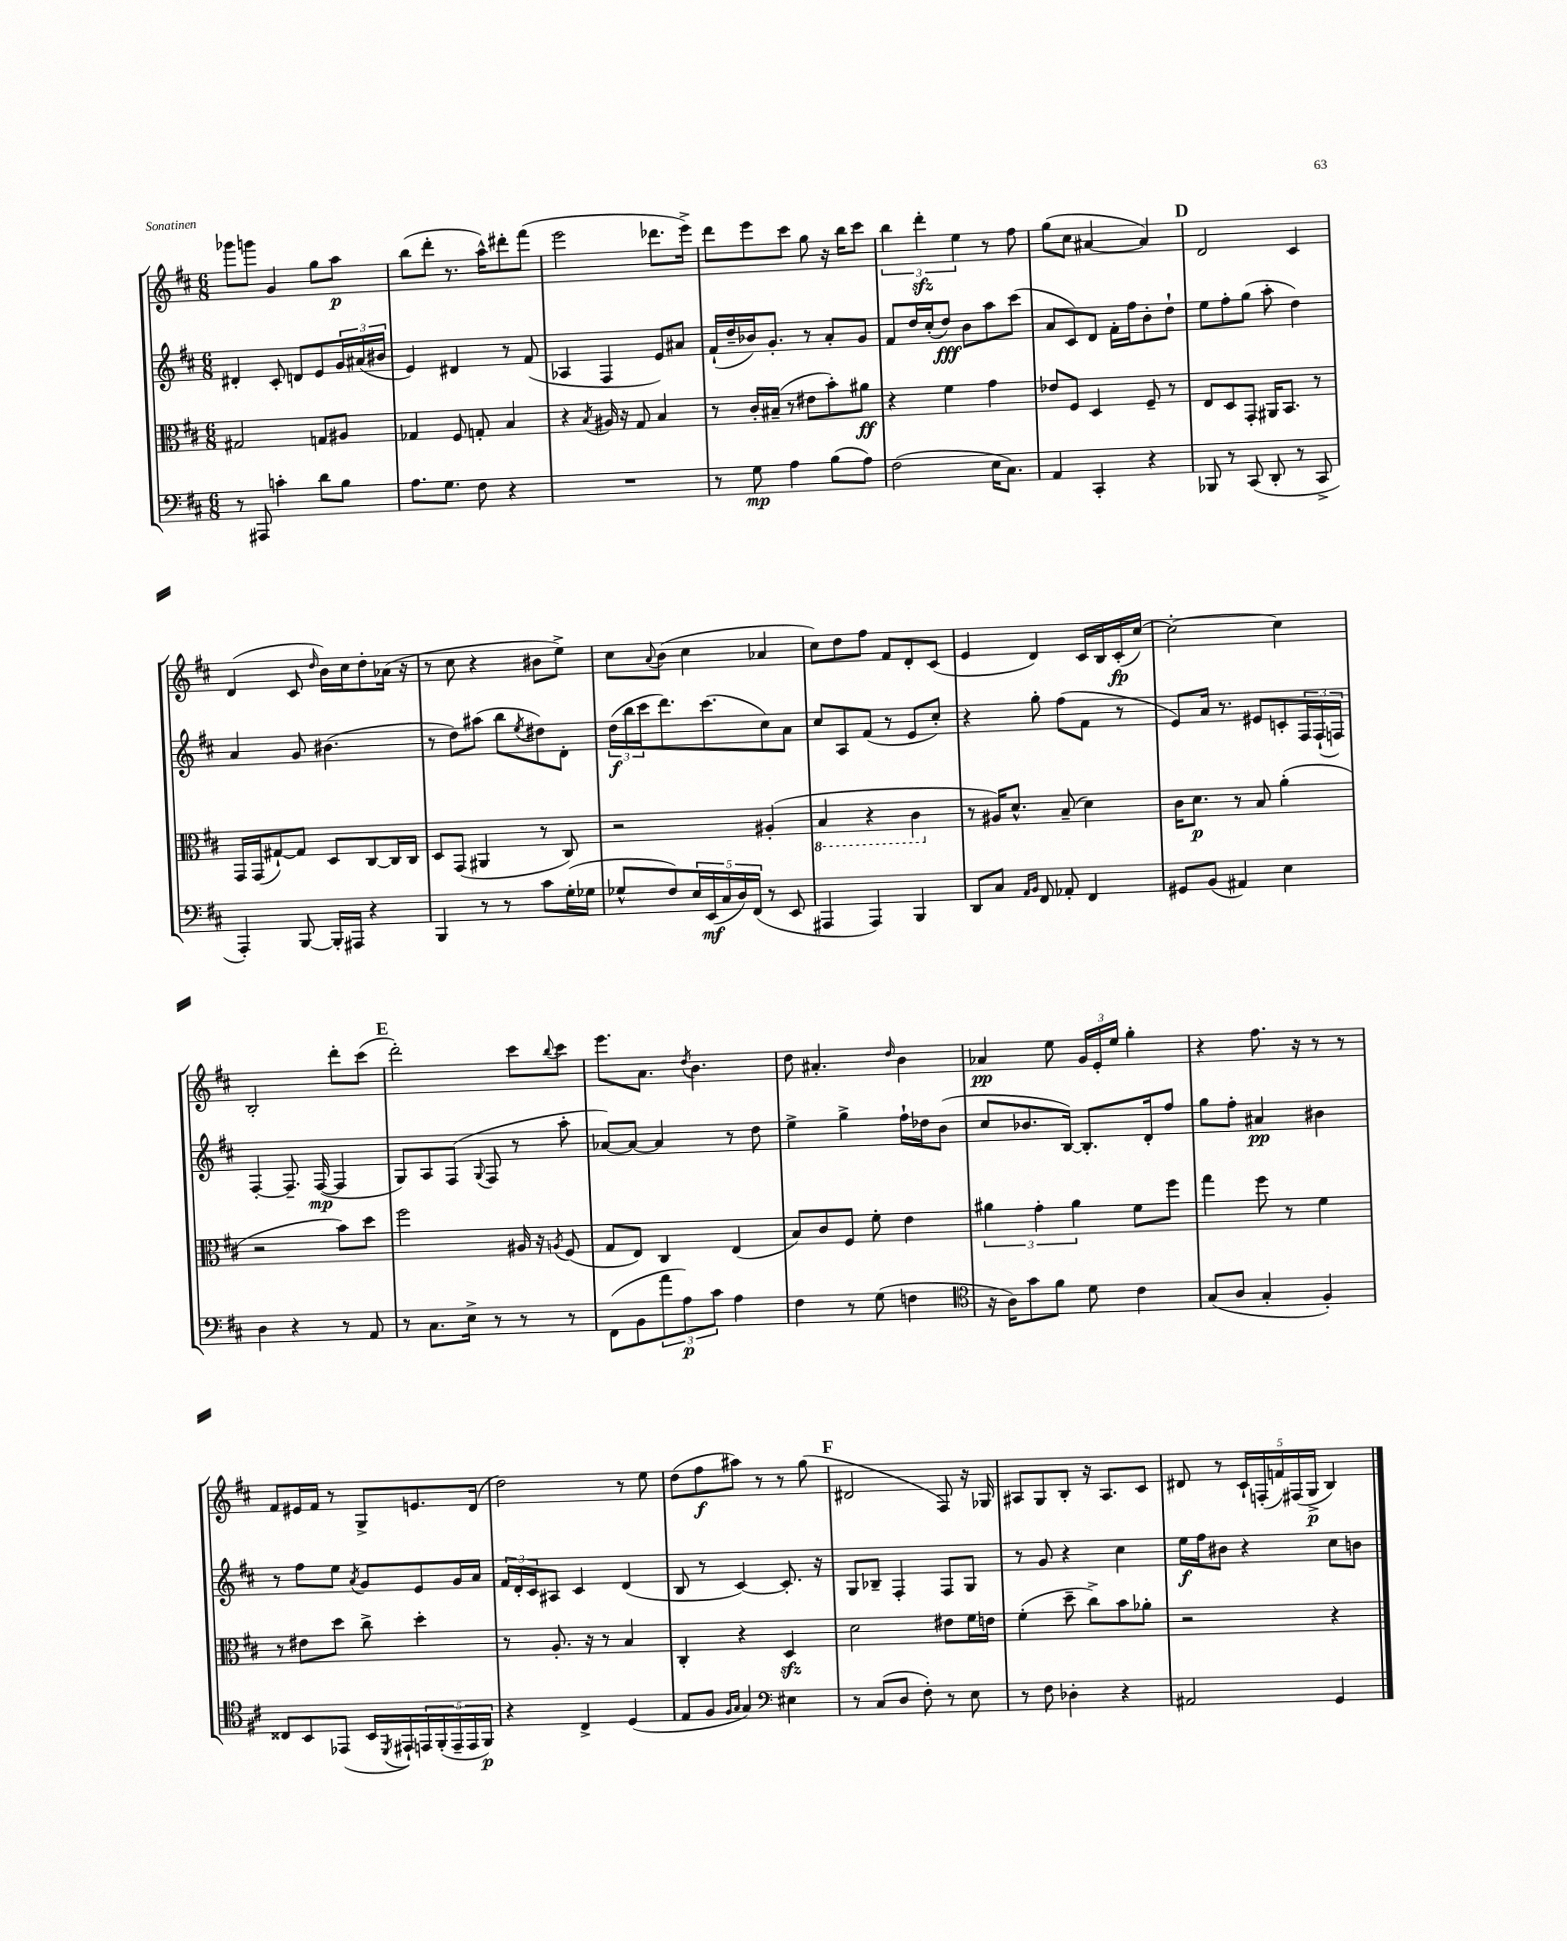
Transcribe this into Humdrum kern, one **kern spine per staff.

**kern	**kern	**kern	**kern
*staff4	*staff3	*staff2	*staff1
*clefF4	*clefC3	*clefG2	*clefG2
*k[f#c#]	*k[f#c#]	*k[f#c#]	*k[f#c#]
*M6/8	*M6/8	*M6/8	*M6/8
8r	2G#	4d#'	8ggg-
8AAA#	.	.	8ggg
4c'	.	8c#'	4g
.	.	8d	.
8d	8G	8e	8gg
8B	8A#	24g	8aa
.	.	(24a#	.
.	.	24b#	.
=	=	=	=
8.A	4G-	4e)	(8bb
.	.	.	8ddd'
8.G	.	.	.
.	8F#	4d#	8.r
8F#	8G'	.	.
.	.	.	16aa^^)
4r	4B	8r	8ddd#'
.	.	(8f#	(8fff#
=	=	=	=
2.r	4r	4A-	2eee
.	8qB	.	.
.	16A#	4F#	.
.	16r	.	.
.	8G	.	.
.	4B	8e)	8.ddd-
.	.	8a#	.
.	.	.	16eee^)
=	=	=	=
8r	8r	(16f#`	8ddd
.	.	16dd~	.
8G	16c#'	16b-)	8eee
.	(16B#~	8.g'	.
4A	8r	.	8ccc#
.	8e#	8r	8gg
(8B	8b')	8a'	16r
.	.	.	16bb
8A)	8a#	8g	8ccc#
=	=	=	=
(2F#	4r	8f#	6bb
.	.	16dd	.
.	.	.	6ddd'
.	.	(16cc#'	.
.	4f#	8dd)	.
.	.	.	6ee
.	.	8b	.
16E	4g	8aa	8r
8.C#)	.	.	.
.	.	(8ccc#	8ff#
=	=	=	=
4AA	8e-	8a	(8gg
.	8F#	8c#)	8cc#
4CC#'	4D	8d	[4a#
.	.	16f#'	.
.	.	16ff#	.
4r	8F#~	8b'	4a#])
.	8r	8dd`	.
=	=	=	=
8BBB-	8E	8ee	2d
8r	8D	8ff#'	.
(8CC#	8GG'	(8gg	.
8DD'	16AA#	8aa'	.
.	8.BB	.	.
8r	.	4dd)	4c#
8CC#^	8r	.	.
=	=	=	=
4AAA')	16GG	4a	(4d
.	(16GG	.	.
.	[8G#`)	.	.
[8BBB	8G#]	8g	8c#
.	.	.	16qqdd
16BBB']	8D	(4.b#	16b)
16AAA#	.	.	16cc#
4r	[8C#	.	8dd'
.	16C#]	.	(16a-
.	16C#	.	16r
=	=	=	=
4BBB	8D	8r	8r
.	(8GG	8dd)	8cc#
8r	4AA#	(8aa#	4r
8r	.	8bb	.
.	.	8qee	.
8c#	8r	8dd#)	8b#
(16G'	8C#)	8d'	8ee^)
16G-	.	.	.
=	=	=	=
8G-^^	2r	(24dd	8cc#
.	.	24bb	.
.	.	24ccc#	.
.	.	.	8qqa
8F#)	.	8.ddd)	(8b
20E	.	.	4cc#
(20EE	.	.	.
.	.	(8.ccc#	.
20C#	.	.	.
20D)	.	.	.
(20FF#	.	.	.
8r	(4A#'	8cc#)	4a-
8EE	.	8a	.
=	=	=	=
4AAA#	4BB	8cc#	8cc#)
.	.	8A	8dd
4AAA#)	4r	(8f#	8ff#
.	.	8r	8f#
4BBB	4C#	8e	8d'
.	.	8cc#')	(8c#
=	=	=	=
8DD	8r	4r	4e
8C#	16A#)	.	.
.	8.d^^	.	.
16qqAA	.	.	.
16qqBB	.	.	.
8FF#	.	8gg'	4d)
8AA-'	(8B~	(8ff#	.
4FF#	4d)	8f#	16c#
.	.	.	16B
.	.	8r	(16c#'
.	.	.	[16cc#)
=	=	=	=
8GG#	16c#	8e)	2cc#'_
.	8.d	.	.
(8BB	.	16a	.
.	.	8.r	.
4AA#)	8r	.	.
.	8B	8e#	.
4E	(4a'	8c'	4cc#]
.	.	24F#	.
.	.	(24F#`	.
.	.	24F)	.
=	=	=	=
4D	2r	[4F#'	2B'
4r	.	8.F#~]	.
.	.	([16F#	.
8r	8b)	4F#]	8ddd'
8AA	8dd	.	(8ccc#
=	=	=	=
8r	2ff#	8G)	2ddd')
8.C#	.	8A	.
.	.	(8F#	.
16E^	.	.	.
.	.	8qqG	.
8r	.	8F#	.
8r	16A#	8r	8ccc#
.	16r	.	.
.	8qA	.	8qqbb
8r	(8F#	8aa'	8ccc#
=	=	=	=
(8FF#	8G	[8a-)	8.eee
8BB	8E)	8a-_	.
.	.	.	8.a
12a	4C#	4a-]	.
12A)	.	.	.
.	.	.	8qdd
.	.	.	4.b
12c#	.	.	.
4A	(4E	8r	.
.	.	8dd	.
=	=	=	=
4F#	8B)	4ee^	8dd
.	8c#	.	4.a#'
8r	8F#	4gg^	.
(8G	8f#'	.	.
.	.	.	16qqdd
4F	4e	16ff#`	4b
.	.	16dd-	.
.	.	(8b	.
=	=	=	=
*clefC4	*	*	*
16r	6a#	8cc#	4a-
16A)	.	.	.
8g	.	8.b-	.
.	6g'	.	.
8f#	.	.	8ee
.	.	[16B)	.
.	6a#	.	.
8d	.	8.B']	24g
.	.	.	24e'
.	.	.	24ee
4c#	8f#	.	4gg'
.	.	16d'	.
.	8ff#	8ff#	.
=	=	=	=
(8G	4gg	8gg	4r
8A	.	8ff#'	.
4G'	8ff#	4a#	8.ff#
.	8r	.	.
.	.	.	16r
4F#')	4f#	4b#	8r
.	.	.	8r
=	=	=	=
8C##	8r	8r	8f#
8BB	8e#	8ff#	16e#
.	.	.	16f#
(8EE-	8dd	8ee	8r
.	.	8qa	.
16BB	8cc#^	8g	8G^
8qDD	.	.	.
16EE#`)	.	.	.
20EE	4dd'	8e	8.e
(20FF#'	.	.	.
20EE~	.	.	.
.	.	16g	.
20EE	.	.	.
.	.	16a	(16d
20FF#)	.	.	.
=	=	=	=
4r	8r	24f#	2dd)
.	.	24d'	.
.	.	24c#	.
.	8.A'	8A#	.
4C#^	.	4c#	.
.	16r	.	.
.	8r	.	.
(4D	4B	(4d	8r
.	.	.	8ee
=	=	=	=
8E	4C#'	8B	(8dd
8F#	.	8r	8ff#
16qqF#	.	.	.
16qqG	.	.	.
4G)	4r	[4c#)	8aa#)
.	.	.	8r
*clefF4	*	*	*
4E#	4D	8.c#']	8r
.	.	.	(8gg
.	.	16r	.
=	=	=	=
8r	2d	8G	2d#
(8C#	.	8B-~	.
8D	.	4F#'	.
8F#')	.	.	.
8r	8e#	8F#	8F#)
8E	16f#	8G	16r
.	16e	.	16G-
=	=	=	=
8r	(4f#'	8r	8A#
8F#	.	8g	8G
4D-'	8dd~	4r	8B'
.	8cc#^)	.	16r
.	.	.	8.A#
4r	8b	4cc#	.
.	8a-'	.	8c#
=	=	=	=
2AA#	2r	16ee	8d#
.	.	16ff#	.
.	.	8b#	8r
.	.	4r	20c#`
.	.	.	(20F'
.	.	.	20f)
.	.	.	(20F#
.	.	.	20G^
4GG	4r	8cc#	4B)
.	.	8b	.
==	==	==	==
*-	*-	*-	*-
